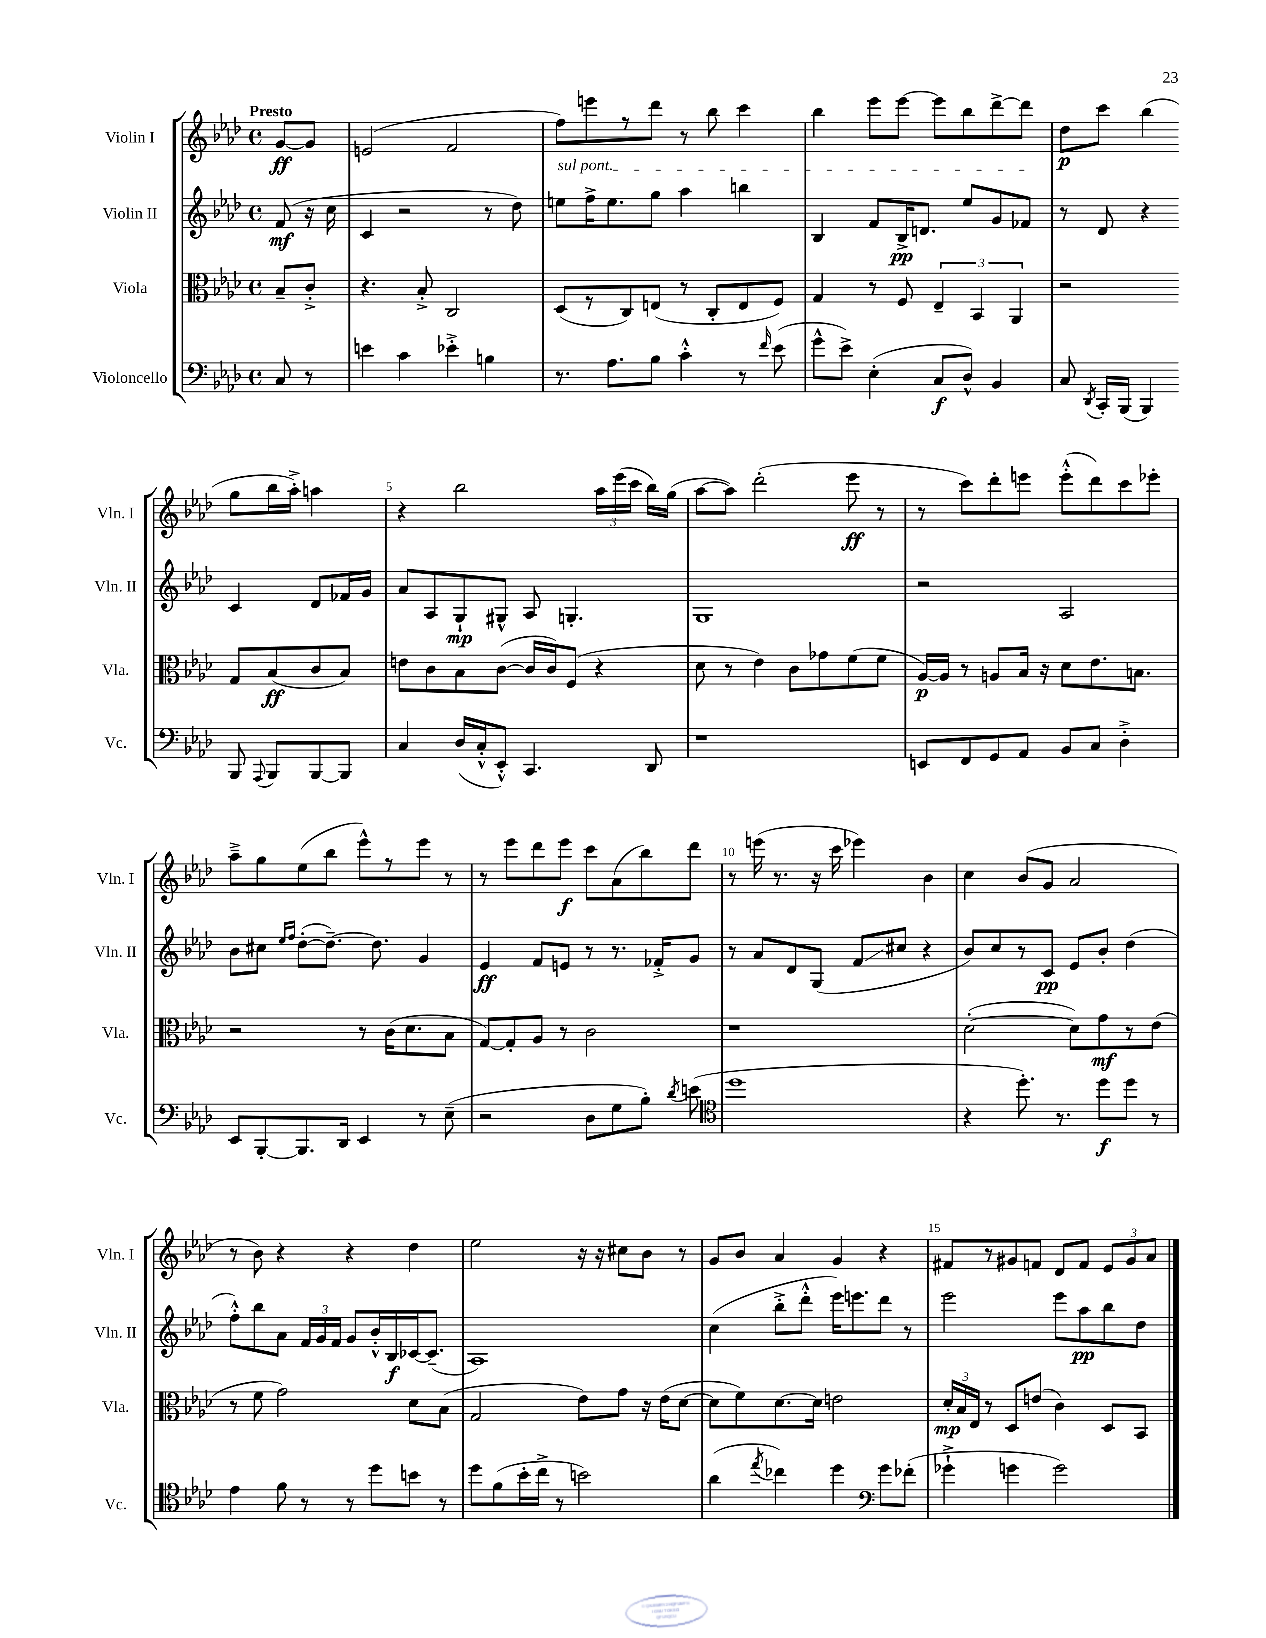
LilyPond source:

<<
\new StaffGroup <<
\new Staff = "s0" \with { instrumentName = "Violin I" shortInstrumentName = "Vln. I" } {
    \clef treble \key aes \major \defaultTimeSignature \time 4/4 \partial 4 \tempo "Presto"
    \autoBeamOff g'8[~\ff g'8] |
    e'2( f'2 |
    f''8[) e'''8 r8 des'''8] r8 bes''8 c'''4 |
    bes''4 ees'''8[ ees'''8]~ ees'''8[ bes''8 des'''8~-> des'''8] |
    des''8[\p c'''8] bes''4( g''8[ bes''16 aes''16]-.->) a''4 |
    r4 bes''2 \tuplet 3/2 { aes''16[ ees'''16( c'''16] } bes''16[) g''16]( |
    aes''8[~ aes''8]) des'''2-.( ees'''8\ff r8 |
    r8 c'''8[) des'''8-. e'''8] e'''8[-.-^( des'''8) c'''8 ees'''8]-. |
    aes''8[---> g''8 ees''8( bes''8] ees'''8[-^) r8 ees'''8] r8 |
    r8 ees'''8[ des'''8 ees'''8]\f c'''8[ aes'8( bes''8) des'''8] |
    r8 e'''16( r8. r16 c'''16 ees'''4) bes'4 |
    c''4 bes'8[( g'8] aes'2 |
    r8 bes'8) r4 r4 des''4 |
    ees''2 r16 r16 cis''8[ bes'8] r8 |
    g'8[ bes'8] aes'4 g'4 r4 |
    fis'8[ r8 gis'8 f'8] des'8[ f'8] \tuplet 3/2 { ees'8[ gis'8 aes'8] } \bar "|." |
}
\new Staff = "s1" \with { instrumentName = "Violin II" shortInstrumentName = "Vln. II" } {
    \clef treble \key aes \major \defaultTimeSignature \time 4/4 \partial 4
    \autoBeamOff f'8\mf( r16 c''16 |
    c'4 r2 r8 des''8) |
    \once \override TextSpanner.bound-details.left.text = \markup { \italic "sul pont." } e''8[\startTextSpan f''16-> e''8. g''8] aes''4 b''4 |
    bes4 f'8[ bes16->\pp d'8.] ees''8[ g'8 fes'8]\stopTextSpan |
    r8 des'8 r4 c'4 des'8[ fes'16 g'16] |
    aes'8[ aes8 g8-!\mp gis8]-^ aes8 g4.-. |
    g1 |
    r2 aes2 |
    bes'8[ cis''8] \grace { ees''16[ f''16] } des''8[~-.( des''8.]~--) des''8. g'4 |
    ees'4\ff f'8[ e'8] r8 r8. fes'16[-.-> g'8] |
    r8 aes'8[ des'8 g8]( f'8[\glissando cis''8] r4 |
    bes'8[) c''8 r8 c'8]\pp ees'8[ bes'8]-. des''4( |
    f''8[-.-^) bes''8 aes'8] \tuplet 3/2 { f'16[ g'16 f'16] } g'8[ bes'16-.-^ bes16\f ces'16~ ces'8.]--( |
    aes1) |
    c''4( bes''8[-.-> des'''8]-.-^ ees'''16[) e'''8. des'''8] r8 |
    ees'''2 ees'''8[ aes''8\pp bes''8 des''8] \bar "|." |
}
\new Staff = "s2" \with { instrumentName = "Viola" shortInstrumentName = "Vla." } {
    \clef alto \key aes \major \defaultTimeSignature \time 4/4 \partial 4
    \autoBeamOff bes8[-- c'8]-.-> |
    r4. bes8-.-> c2 |
    des8[( r8 c8) e8]( r8 c8[-. e8 f8]) |
    g4 r8 f8 \tuplet 3/2 { ees4-- bes,4 aes,4 } |
    r2 g8[ bes8\ff( c'8 bes8]) |
    e'8[ c'8 bes8 c'8]~( c'16[ c'16) f8]( r4 |
    des'8 r8 ees'4) c'8[ ges'8 f'8( f'8] |
    aes16[~\p) aes16] r8 a8[ bes16] r16 des'8[ ees'8. b8.] |
    r2 r8 c'16[( des'8. bes8] |
    g8[~) g8-. aes8] r8 c'2 |
    r1 |
    des'2~-.( des'8[) g'8\mf r8 ees'8]( |
    r8 f'8 g'2) des'8[ bes8]( |
    g2 ees'8[) g'8] r16 ees'16[( des'8]~ |
    des'8[ f'8) des'8.~ des'16] e'2 |
    \tuplet 3/2 { des'16[-.\mp bes16 ees16] } r8 des8[ e'8]( c'4) des8[ bes,8] \bar "|." |
}
\new Staff = "s3" \with { instrumentName = "Violoncello" shortInstrumentName = "Vc." } {
    \clef bass \key aes \major \defaultTimeSignature \time 4/4 \partial 4
    \autoBeamOff c8 r8 |
    e'4 c'4 ees'4-.-> b4 |
    r8. aes8.[ bes8] c'4-.-^ r8 \grace { f'16 } ees'8( |
    g'8[-^ ees'8]->) ees4-.( c8[\f des8]-^) bes,4 |
    c8 \acciaccatura { des,8 } c,16[-. bes,,16]( bes,,4) bes,,8 \appoggiatura { aes,,8 } bes,,8[ bes,,8~ bes,,8] |
    c4 des16[( c16-.-^ ees,8]-.-^) c,4. des,8 |
    r1 |
    e,8[ f,8 g,8 aes,8] bes,8[ c8] des4-.-> |
    ees,8[ bes,,8~-. bes,,8. des,16] ees,4 r8 ees8--( |
    r2 des8[ g8 bes8]-.) \acciaccatura { des'8 } e'8( |
    \clef tenor des''1 |
    r4 des''8.-.) r8. des''8[\f des''8] r8 |
    ees'4 f'8 r8 r8 des''8[ b'8] r8 |
    des''8[ f'8( bes'16-. c''16]-> r8 b'2) |
    aes'4( \acciaccatura { ees''8 } ces''4) des''4 \clef bass g'8[ fes'8]-.( |
    ges'4-!-> g'4 g'2) \bar "|." |
}
>>
>>
\layout { \context { \Score \override BarNumber.break-visibility = ##(#f #t #t) barNumberVisibility = #(every-nth-bar-number-visible 5) } }
